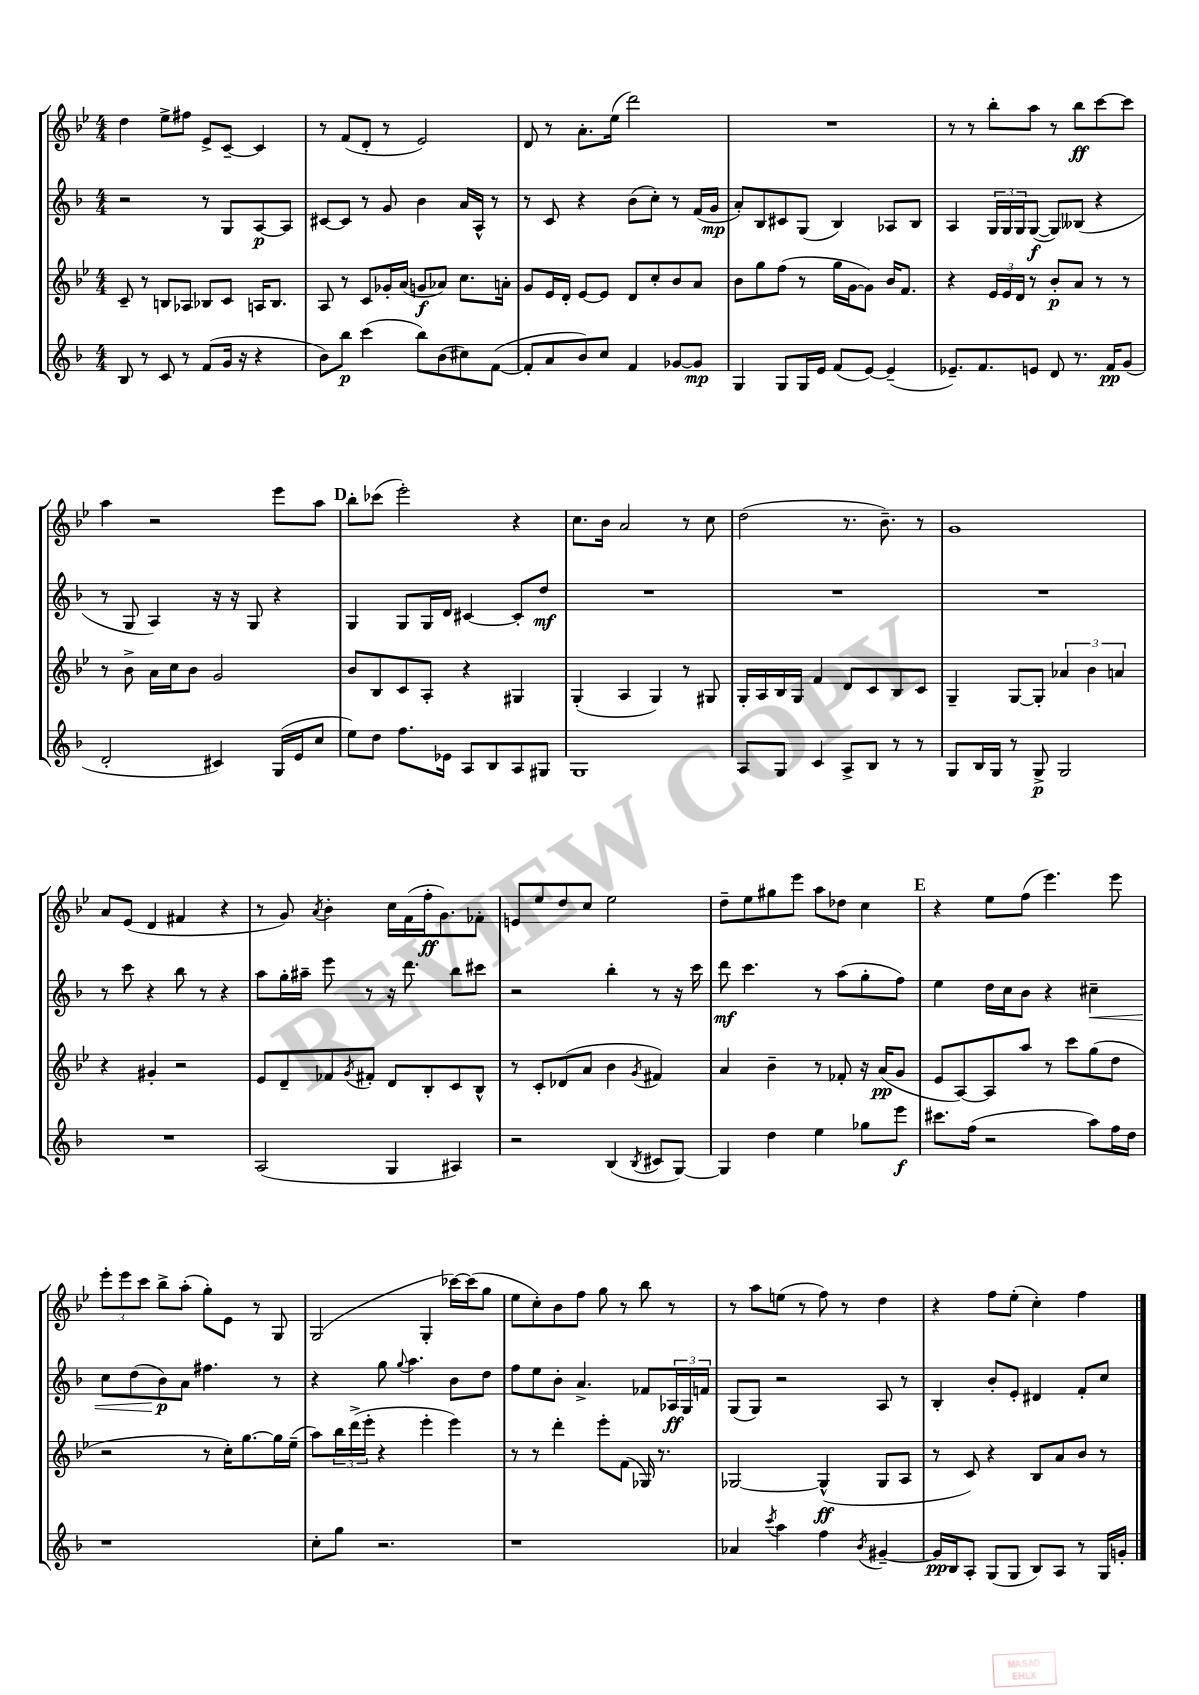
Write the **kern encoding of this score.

**kern	**dynam	**kern	**dynam	**kern	**dynam	**kern	**dynam
*part4	*part4	*part3	*part3	*part2	*part2	*part1	*part1
*staff4	*staff4	*staff3	*staff3	*staff2	*staff2	*staff1	*staff1
*clefG2	*	*clefG2	*	*clefG2	*	*clefG2	*
*k[b-]	*	*k[b-e-]	*	*k[b-]	*	*k[b-e-]	*
*M4/4	*	*M4/4	*	*M4/4	*	*M4/4	*
=23	=23	=23	=23	=23	=23	=23	=23
8B-/	.	8c~/	.	2r	.	4dd\	.
8r	.	8r	.	.	.	.	.
8c/	.	8Bn/L	.	.	.	8ee-^\L	.
8r	.	8A-X/J	.	.	.	8ff#X\J	.
(8f/L	.	8B-X/L	.	8r	.	8e-^/L	.
16g/Jk	.	8c/J	.	8G/L	.	[8c~/J	.
16r	.	.	.	.	.	.	.
4r	.	16An/KL	.	[8A/	p	4c/]	.
.	.	8.B-/J	.	.	.	.	.
.	.	.	.	8A/J]	.	.	.
=24	=24	=24	=24	=24	=24	=24	=24
8b-\L)	.	8A/	.	[8c#X/L	.	8r	.
8bb-\J	p	8r	.	8c#/J]	.	(8f/L	.
(4ccc\	.	8c/L	.	8r	.	8d'/J	.
.	.	16g-X'/L	.	8g/	.	8r	.
.	.	(16a/JJ	.	.	.	.	.
8bb-\L)	.	8gn/L	f	4b-\	.	2e-/)	.
(8b-\	.	8a-X/J)	.	.	.	.	.
8cc#X\)	.	8.cc\L	.	16a/LL	.	.	.
.	.	.	.	16A^^/JJ	.	.	.
([8f\J	.	.	.	8r	.	.	.
.	.	16an'\Jk	.	.	.	.	.
=25	=25	=25	=25	=25	=25	=25	=25
8f'/L]	.	8g/L	.	8r	.	8d/	.
8a/	.	16e-/L	.	8c/	.	8r	.
.	.	16d'/JJ	.	.	.	.	.
8b-/)	.	[8e-/L	.	4r	.	8.a'\L	.
8cc/J	.	8e-/J]	.	.	.	.	.
.	.	.	.	.	.	(16ee-\Jk	.
4f/	.	8d/L	.	(8b-\L	.	2ddd\)	.
.	.	8cc'/	.	8cc'\J)	.	.	.
[8g-X/L	.	8b-/	.	8r	.	.	.
8g-/J]	mp	8a/J	.	(16f/LL	.	.	.
.	.	.	.	16g/JJ	mp	.	.
=26	=26	=26	=26	=26	=26	=26	=26
4G/	.	8b-\L	.	8a'/L)	.	1r	.
.	.	8gg\	.	8B-/	.	.	.
8G/L	.	(8ff\J	.	8c#X/	.	.	.
16G/L	.	8r	.	(8G/J	.	.	.
16e/JJ	.	.	.	.	.	.	.
(8f/L	.	16gg\LL	.	4B-/)	.	.	.
.	.	[16g\J	.	.	.	.	.
[8e/J)	.	8g\J])	.	.	.	.	.
(4e~/]	.	16b-/KL	.	8A-X/L	.	.	.
.	.	8.f/J	.	.	.	.	.
.	.	.	.	8B-/J	.	.	.
=27	=27	=27	=27	=27	=27	=27	=27
8.e-X~/L)	.	4r	.	4A/	.	8r	.
.	.	.	.	.	.	8r	.
8.f/	.	.	.	.	.	.	.
.	.	24e-/LL	.	24G/LL	.	8bb-'\L	.
.	.	24e-/	.	24G/	.	.	.
.	.	24d/JJ	.	24G/J	.	.	.
8en/J	.	8r	.	([8G/J	f	8aa\J	.
8d/	.	8b-'/L	p	8G/L])	.	8r	.
8.r	.	8a/J	.	(8B--X/J	.	8bb-\L	ff
.	.	8r	.	4r	.	[8ccc\	.
16f/KL	pp	.	.	.	.	.	.
(8g/J	.	8r	.	.	.	8ccc\J]	.
!!LO:LB:g=z
=28	=28	=28	=28	=28	=28	=28	=28
2d'/	.	8r	.	8r	.	4aa\	.
.	.	8b-^\	.	8G/	.	.	.
.	.	16a\LL	.	4A/)	.	2r	.
.	.	16cc\J	.	.	.	.	.
.	.	8b-\J	.	.	.	.	.
4c#X/)	.	2g/	.	16r	.	.	.
.	.	.	.	16r	.	.	.
.	.	.	.	8G/	.	.	.
(16G/LL	.	.	.	4r	.	8eee-\L	.
16e/J	.	.	.	.	.	.	.
8cc/J	.	.	.	.	.	8aa\J	.
!!LO:REH:place=s1:t=D
=29	=29	=29	=29	=29	=29	=29	=29
8ee\L)	.	8b-/L	.	4G/	.	8bb-'\L	.
8dd\J	.	8B-/	.	.	.	(8ccc-X\J	.
8.ff\L	.	8c/	.	8G/L	.	2eee-'\)	.
.	.	8A'/J	.	16G/L	.	.	.
16e-X\Jk	.	.	.	16d/JJ	.	.	.
8A/L	.	4r	.	[4c#X/	.	.	.
8B-/	.	.	.	.	.	.	.
8A/	.	4G#X/	.	8c#'/L]	.	4r	.
8G#X/J	.	.	.	8dd/J	mf	.	.
=30	=30	=30	=30	=30	=30	=30	=30
1G	.	(4G'/	.	1r	.	8.cc\L	.
.	.	.	.	.	.	16b-\Jk	.
.	.	4A/	.	.	.	2a/	.
.	.	4G/)	.	.	.	.	.
.	.	8r	.	.	.	8r	.
.	.	8G#X/	.	.	.	8cc\	.
=31	=31	=31	=31	=31	=31	=31	=31
8A/L	.	16G'/LL	.	1r	.	(2dd\	.
.	.	16A/	.	.	.	.	.
8G/J	.	16B-/	.	.	.	.	.
.	.	16G/JJ	.	.	.	.	.
4c/	.	4f/	.	.	.	.	.
8A^/L	.	8d/L	.	.	.	8.r	.
8B-/J	.	8c/	.	.	.	.	.
.	.	.	.	.	.	8.b-~\)	.
8r	.	8B-/	.	.	.	.	.
8r	.	8c/J	.	.	.	8r	.
=32	=32	=32	=32	=32	=32	=32	=32
8G/L	.	4G~/	.	1r	.	1g	.
16B-/L	.	.	.	.	.	.	.
16G/JJ	.	.	.	.	.	.	.
8r	.	[8G/L	.	.	.	.	.
8G^/	p	8G'/J]	.	.	.	.	.
2G/	.	6a-X/	.	.	.	.	.
.	.	6b-\	.	.	.	.	.
.	.	6an/	.	.	.	.	.
!!LO:LB:g=z
=33	=33	=33	=33	=33	=33	=33	=33
1r	.	4r	.	8r	.	8a/L	.
.	.	.	.	8ccc\	.	(8e-/J	.
.	.	4g#X'/	.	4r	.	4d/	.
.	.	2r	.	8bb-\	.	4f#X/	.
.	.	.	.	8r	.	.	.
.	.	.	.	4r	.	4r	.
=34	=34	=34	=34	=34	=34	=34	=34
(2A/	.	8e-/L	.	8aa\L	.	8r	.
.	.	8d~/	.	16gg'\L	.	8g/)	.
.	.	.	.	16aa#X~\JJ	.	.	.
.	.	.	.	.	.	8qa/	.
.	.	8f-X/	.	8eee\	.	4b-'\	.
.	.	8qg/	.	.	.	.	.
.	.	8f#X'/J	.	8r	.	.	.
4G/	.	8d/L	.	16r	.	16cc\LL	.
.	.	.	.	8.ddd\	.	(16f\	.
.	.	8B-'/	.	.	.	16ff'\J	ff
.	.	.	.	.	.	8.g\)	.
4A#X/)	.	8c/	.	8bb-\L	.	.	.
.	.	8B-^^/J	.	8ccc#X\J	.	8f-X'\J	.
=35	=35	=35	=35	=35	=35	=35	=35
2r	.	8r	.	2r	.	8en/L	.
.	.	8c'/L	.	.	.	8ee-/	.
.	.	(8d-X/	.	.	.	8dd/	.
.	.	8a/J	.	.	.	8cc/J	.
(4B-/	.	4b-\	.	4bb-'\	.	2ee-\	.
8qB-/	.	8qg/	.	.	.	.	.
8c#X/L	.	4f#X/)	.	8r	.	.	.
[8G/J)	.	.	.	16r	.	.	.
.	.	.	.	16ccc\	.	.	.
=36	=36	=36	=36	=36	=36	=36	=36
4G/]	.	4a/	.	8ddd\	mf	8dd~\L	.
.	.	.	.	4.ccc\	.	8ee-\	.
4dd\	.	4b-~\	.	.	.	8gg#X\	.
.	.	.	.	.	.	8eee-\J	.
4ee\	.	8r	.	8r	.	8aa\L	.
.	.	8f-X'/	.	(8aa\L	.	8dd-X\J	.
8gg-X\L	.	16r	.	8gg'\	.	4cc\	.
.	.	(16a/KL	pp	.	.	.	.
8eee\J	f	8g/J	.	8ff\J)	.	.	.
!!LO:REH:place=s1:t=E
=37	=37	=37	=37	=37	=37	=37	=37
8.ccc#X\L	.	8e-/L	.	4ee\	.	4r	.
.	.	[8A/)	.	.	.	.	.
(16ff\Jk	.	.	.	.	.	.	.
2r	.	8A/]	.	16dd\LL	.	8ee-\L	.
.	.	.	.	16cc\J	.	.	.
.	.	8aa/J	.	8b-\J	.	(8ff\J	.
.	.	8r	.	4r	.	4.eee-\)	.
.	.	8ccc\L	.	.	.	.	.
!	!	!	!	!	!LO:HP:b	!	!
8aa\L)	.	(8gg\	.	4cc#X~\	<	.	.
16ff\L	.	8dd\J	.	.	.	8eee-\	.
16dd\JJ	.	.	.	.	.	.	.
!!LO:LB:g=z
=38	=38	=38	=38	=38	=38	=38	=38
1r	.	2r	.	8cc\L	.	12eee-'\L	.
.	.	.	.	.	.	12eee-\	.
.	.	.	.	(8dd\	.	.	.
.	.	.	.	.	.	12ccc\J	.
.	.	.	.	8b-\)	p	8bb-^\L	.
.	.	.	.	8a\J	[	(8aa'\J	.
.	.	8r	.	4.ff#X\	.	8gg'\L)	.
.	.	16cc'\KL)	.	.	.	8e-\J	.
.	.	[8.gg\	.	.	.	.	.
.	.	.	.	.	.	8r	.
.	.	16gg\L]	.	8r	.	8G/	.
.	.	(16ee-~\JJ	.	.	.	.	.
=39	=39	=39	=39	=39	=39	=39	=39
8cc'\L	.	8aa\L)	.	4r	.	(2G/	.
8gg\J	.	24bb-\L	.	.	.	.	.
.	.	(24ddd^\	.	.	.	.	.
.	.	24eee-'\JJ	.	.	.	.	.
2.r	.	4r	.	8gg\	.	.	.
.	.	.	.	8qqgg/	.	.	.
.	.	.	.	4.aa\	.	.	.
.	.	4eee-'\	.	.	.	4G'/	.
.	.	4eee-\)	.	8b-\L	.	[16ccc-X\LL)	.
.	.	.	.	.	.	(16ccc-\J]	.
.	.	.	.	8dd\J	.	8gg\J	.
=40	=40	=40	=40	=40	=40	=40	=40
1r	.	8r	.	8ff\L	.	8ee-\L	.
.	.	8r	.	8ee\	.	8cc'\)	.
.	.	4ddd'\	.	8b-'\J	.	8b-\	.
.	.	.	.	4.a^/	.	8ff\J	.
.	.	8eee-'\L	.	.	.	8gg\	.
.	.	(8f\J	.	.	.	8r	.
.	.	16G-X/)	.	8f-X/L	.	8bb-\	.
.	.	8.r	.	.	.	.	.
.	.	.	.	24A-X/L	ff	8r	.
.	.	.	.	24G/	.	.	.
.	.	.	.	24fn/JJ	.	.	.
=41	=41	=41	=41	=41	=41	=41	=41
4a-X/	.	[2G-X/	.	(8G/L	.	8r	.
.	.	.	.	8G/J)	.	8aa\L	.
8qccc/	.	.	.	.	.	.	.
4aa\	.	.	.	2r	.	(8een\J	.
.	.	.	.	.	.	8r	.
4ff\	.	(4G-^^/]	ff	.	.	8ff\)	.
.	.	.	.	.	.	8r	.
8qb-/	.	.	.	.	.	.	.
[4g#X~/	.	8G-/L	.	8A/	.	4dd\	.
.	.	8A/J	.	8r	.	.	.
=42	=42	=42	=42	=42	=42	=42	=42
16g#/LL]	pp	8r	.	4B-'/	.	4r	.
16B-/J	.	.	.	.	.	.	.
8A'/J	.	8c/)	.	.	.	.	.
(8G/L	.	4r	.	8b-'/L	.	8ff\L	.
8G/J	.	.	.	8e'/J	.	(8ee-'\J	.
8B-/L)	.	8B-/L	.	4d#X/	.	4cc'\)	.
8A/J	.	8a/	.	.	.	.	.
8r	.	8b-/J	.	8f'/L	.	4ff\	.
16G/LL	.	8r	.	8cc/J	.	.	.
16gn'/JJ	.	.	.	.	.	.	.
==	==	==	==	==	==	==	==
*-	*-	*-	*-	*-	*-	*-	*-
